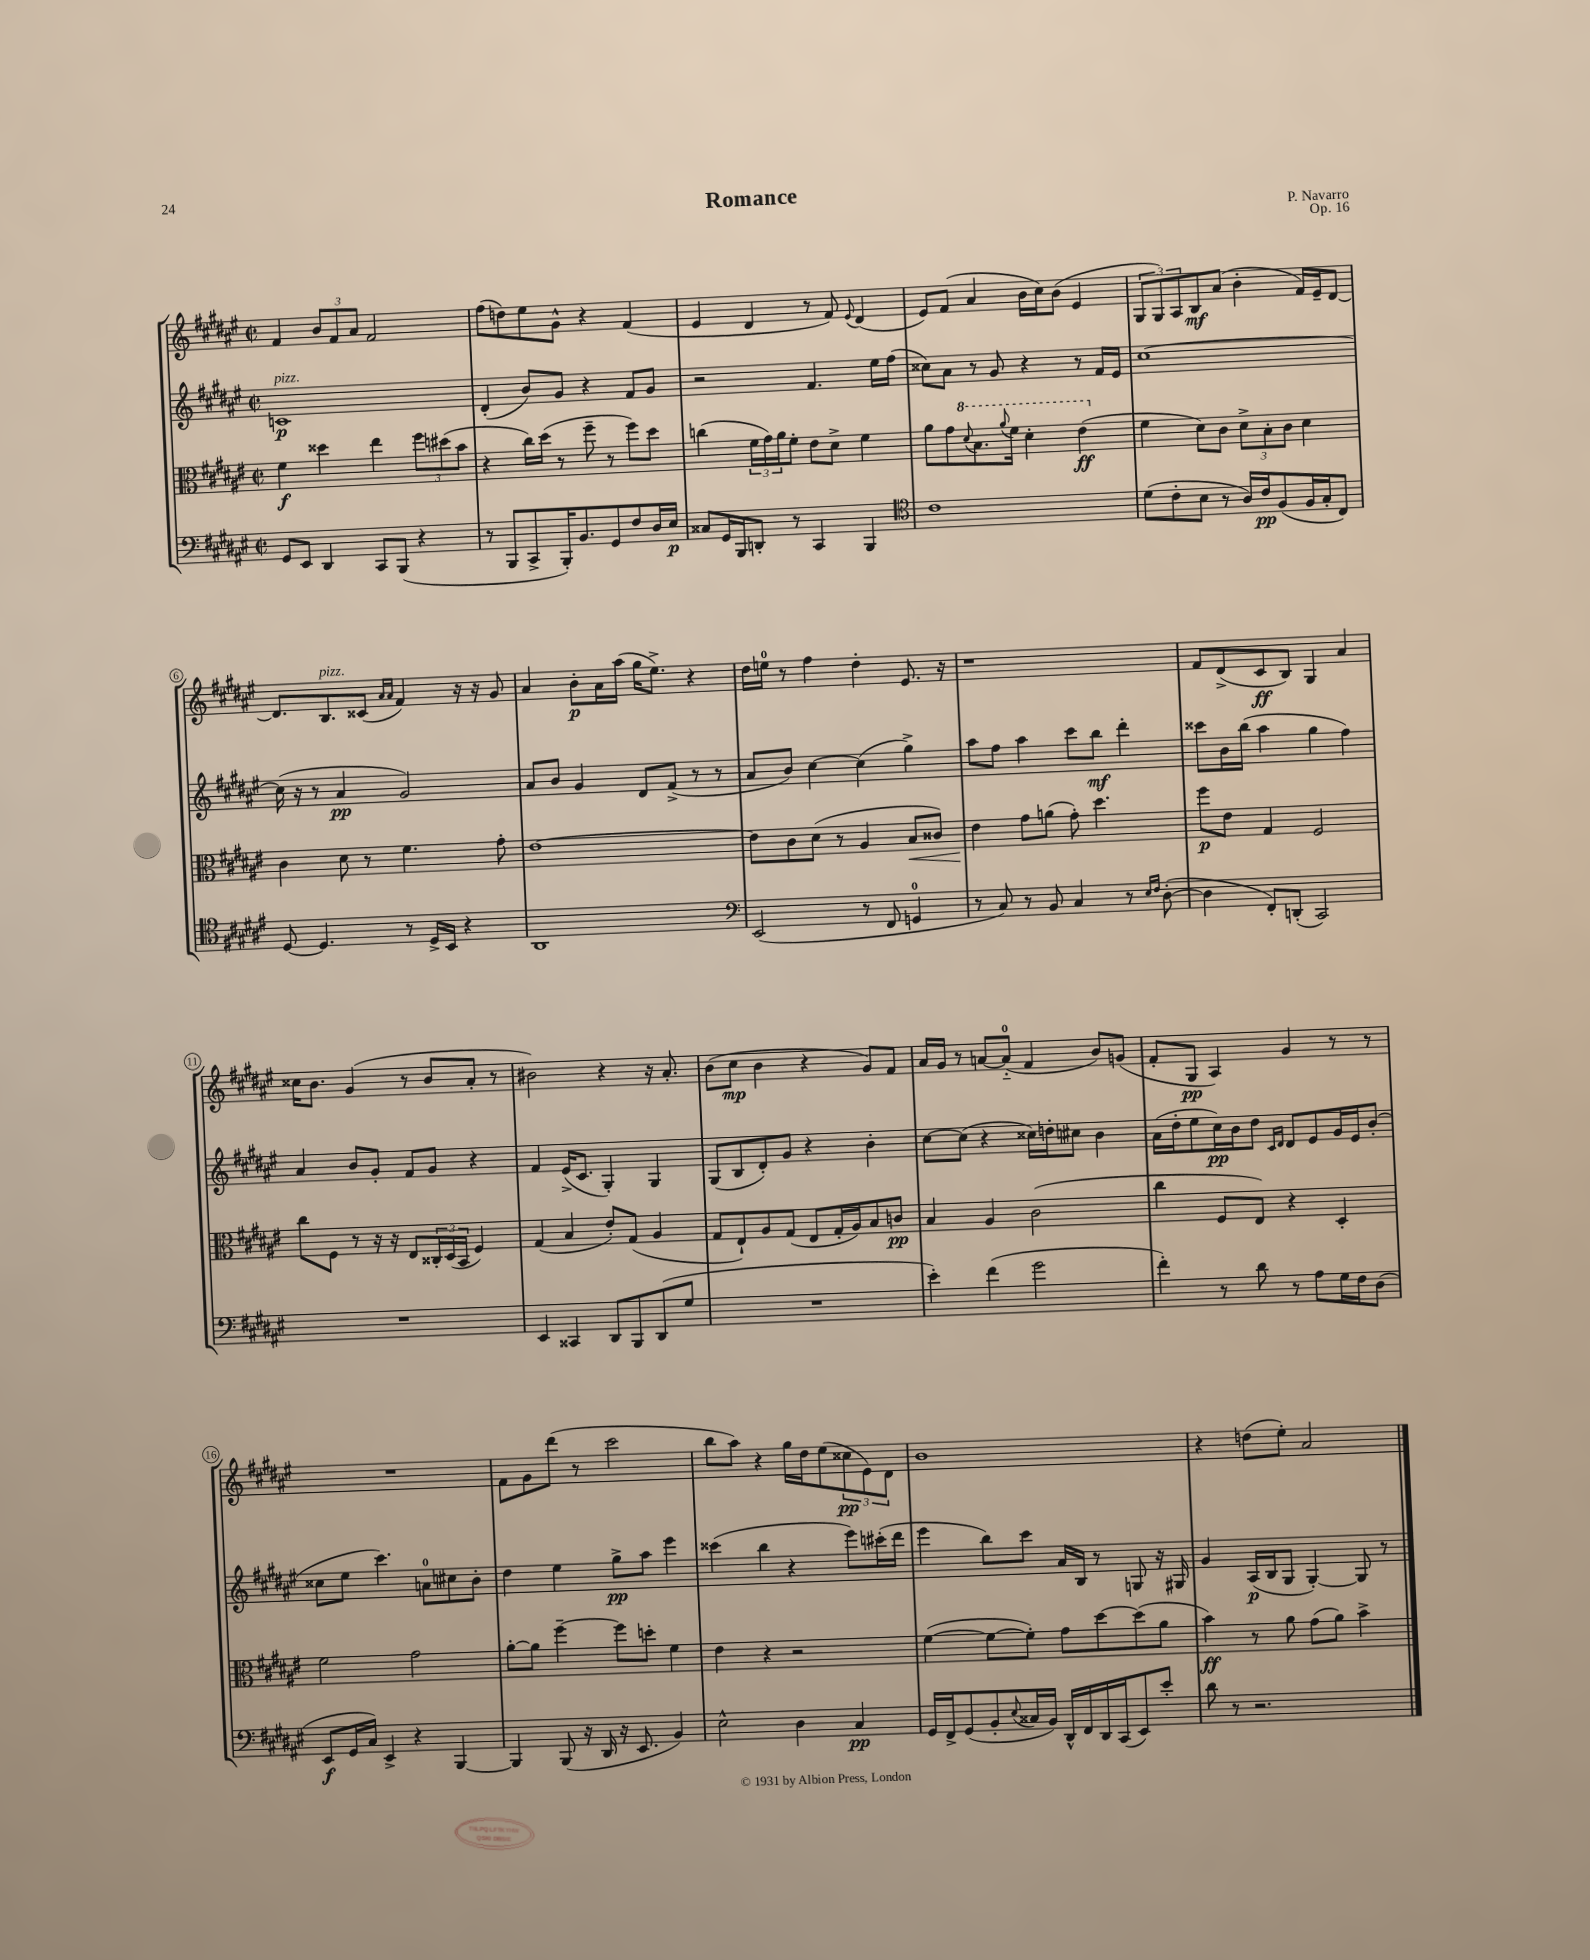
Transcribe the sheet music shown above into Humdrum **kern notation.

**kern	**kern	**kern	**kern
*staff4	*staff3	*staff2	*staff1
*clefF4	*clefC3	*clefG2	*clefG2
*k[f#c#g#d#a#e#]	*k[f#c#g#d#a#e#]	*k[f#c#g#d#a#e#]	*k[f#c#g#d#a#e#]
*M2/2	*M2/2	*M2/2	*M2/2
*met(c|)	*met(c|)	*met(c|)	*met(c|)
8GG#	4f#	1c	4f#
8EE#	.	.	.
4DD#	4dd##	.	12b
.	.	.	12f#
.	.	.	12a#
8CC#	4ee#	.	2f#
(8BBB	.	.	.
4r	12ff#	.	.
.	(12dd#	.	.
.	12b	.	.
=	=	=	=
8r	4r	(4d#'	(8ff#
8BBB	.	.	8dd)
8CC#^	16cc#)	8b)	8ee#
.	(16dd#	.	.
16BBB')	8r	8g#	8g#^^
8.BB	.	.	.
.	8ff#~	4r	4r
8GG#	8r	.	.
8F#	8ff#)	8f#	(4f#
16D#	8dd#	8g#	.
16E#	.	.	.
=	=	=	=
8C##	(4cc	2r	4e#
16GG#	.	.	.
16BBB	.	.	.
8DD'	24f#	.	4d#
.	24g#)	.	.
.	24a#	.	.
8r	8f#'	.	.
4CC#	8e#	4.f#	8r
.	8d#^	.	8f#)
.	.	.	8qqe#
4BBB	4f#	.	(4d#
.	.	16ee#	.
.	.	(16ff#	.
=	=	=	=
*clefC4	*	*	*
1c#	8a#	8cc##)	8e#)
.	8g#	8a#	(8f#
.	8qqdd#	.	.
.	8.b	8r	4a#
.	.	8g#	.
.	8qqaa#	.	.
.	16ff#	.	.
.	4dd#'	4r	16b
.	.	.	16cc#)
.	.	.	(8b
.	(4ee#	8r	4e#
.	.	16f#	.
.	.	16e#	.
=	=	=	=
(8d#	4f#	[1cc#	12G#
.	.	.	12G#)
8c#'	.	.	.
.	.	.	12A#
8B	8d#)	.	8B
8r	8c#	.	(8a#
16A#)	12d#^	.	4b'
16c#	.	.	.
.	12B'	.	.
(8F#	.	.	.
.	12c#	.	.
16F#	4d#	.	16f#)
16G#'	.	.	16e#~
8C#)	.	.	[8d#
=	=	=	=
[8D#	4c#	(16cc#]	8.d#]
.	.	16r	.
4.D#]	.	8r	.
.	.	.	8.B
.	8d#	4a#	.
.	8r	.	(8c##
.	.	.	16qqa#
.	.	.	16qqa#
8r	4.f#	2g#)	4f#)
16D#^	.	.	.
16BB	.	.	.
4r	.	.	16r
.	.	.	16r
.	8g#'	.	8g#
=	=	=	=
1AA#	[1e#	8a#	4a#
.	.	8b	.
.	.	4g#	8b'
.	.	.	16a#
.	.	.	(16aa#
.	.	8d#	16gg#
.	.	.	8.ee#^)
.	.	(8f#^	.
.	.	8r	4r
.	.	8r	.
=	=	=	=
*clefF4	*	*	*
(2EE#	8e#]	8a#	16dd#
.	.	.	16ee
.	8c#	8b)	8r
.	(8d#	[4cc#	4ff#
.	8r	.	.
8r	4A#	(4cc#]	4dd#'
8FF#	.	.	.
4GG	8B	4gg#^)	8.e#
.	8c##)	.	.
.	.	.	16r
=	=	=	=
8r	4e#	8aa#	1r
8C#)	.	8ff#	.
8r	8g#	4aa#	.
8BB	(8a	.	.
4C#	8g#')	8ccc#	.
.	4.dd#	8bb	.
8r	.	4ddd#'	.
16qqE#	.	.	.
16qqF#	.	.	.
([8D#'	.	.	.
=	=	=	=
4D#]	8ff#	8ccc##	8f#
.	8e#	16b	(8d#^
.	.	(16bb	.
8FF#')	4G#	4aa#	8c#
(8DD'	.	.	8B)
2CC#)	2F#	4gg#	4G#
.	.	4ff#)	4a#
=	=	=	=
1r	8cc#	4a#	16cc##
.	.	.	8.b
.	8F#	.	.
.	8r	8b	(4g#
.	16r	8g#'	.
.	16r	.	.
.	8E#	8f#	8r
.	24C##'	8g#	8b
.	(24D#	.	.
.	24BB	.	.
.	4F#)	4r	8a#'
.	.	.	8r
=	=	=	=
4EE#	(4G#	4f#	2b#)
4CC##	4B	(16e#^	.
.	.	8.c#	.
8DD#	8e#')	4G#')	4r
8BBB	(8G#	.	.
(8DD#	4A#	4G#	16r
.	.	.	8.a#'
8G#	.	.	.
=	=	=	=
1r	8G#	(8G#	(8b
.	8E#`)	8B	8cc#
.	8A#	8d#')	4b
.	(8G#	8g#	.
.	8E#	4r	4r
.	16G#'	.	.
.	16A#)	.	.
.	8B	4b'	8g#)
.	8c	.	8f#
=	=	=	=
4e#')	4B	[8cc#	16a#
.	.	.	16g#
.	.	(8cc#]	8r
(4f#	4A#	4r	[8a
.	.	.	(8a'~]
2g#	(2c#	16cc##)	4f#
.	.	16dd'	.
.	.	8cc#	.
.	.	4b	8b)
.	.	.	(8g
=	=	=	=
4f#')	4cc#	(16a#	8f#'
.	.	16dd#'	.
.	.	8ee#	8G#
8r	8F#	16cc#)	4A#)
.	.	16b	.
8d#	8E#)	8dd#	.
.	.	16qqc#	.
.	.	16qqd#	.
8r	4r	8d#	4g#
8A#	.	8e#	.
16G#	4D#'	16g#	8r
16F#	.	16e#	.
(8D#	.	(8b'	8r
=	=	=	=
8EE#	2f#	8cc##	1r
16GG#	.	8ee#	.
16C#)	.	.	.
4EE#^	.	4.ccc#)	.
4r	2g#	.	.
.	.	8a	.
[4BBB	.	8cc#	.
.	.	8b'	.
=	=	=	=
4BBB]	[8a#'	4dd#	8f#
.	8a#]	.	8g#
(8BBB	[4ff#~	4ee#	(8ddd#
16r	.	.	8r
16DD#	.	.	.
16r	8ff#]	8gg#^	2ccc#
8.EE#	.	.	.
.	8dd'	8aa#	.
4BB)	4f#	4eee#	.
=	=	=	=
2E#^^	4e#	(4ccc##	8bb
.	.	.	8aa#)
.	4r	4bb	4r
4D#	2r	4r	16gg#
.	.	.	16dd#
.	.	.	(8ee#
4C#	.	8eee#)	12cc##
.	.	.	12e#)
.	.	(16ccc#'	.
.	.	.	12d#
.	.	16ddd#	.
=	=	=	=
16GG#	([4f#	4eee#	1b
16FF#^	.	.	.
(8GG#	.	.	.
8BB'	8f#_	8bb)	.
8qqE#	.	.	.
16C##	8f#'])	8ccc#	.
16BB)	.	.	.
16DD#^^	8g#	16a#	.
16FF#	.	16B	.
16DD#	[8dd#	8r	.
(16CC#	.	.	.
8EE#)	(8dd#]	8G	.
8e#'	8a#	16r	.
.	.	16G#	.
=	=	=	=
8d#	4b)	4g#	4r
8r	.	.	.
2.r	8r	(16A#	(8dd
.	.	16B	.
.	8a#	8G#	8ee#')
.	(8g#	[4G#')	2a#
.	8a#)	.	.
.	4b^	8G#]	.
.	.	8r	.
==	==	==	==
*-	*-	*-	*-
